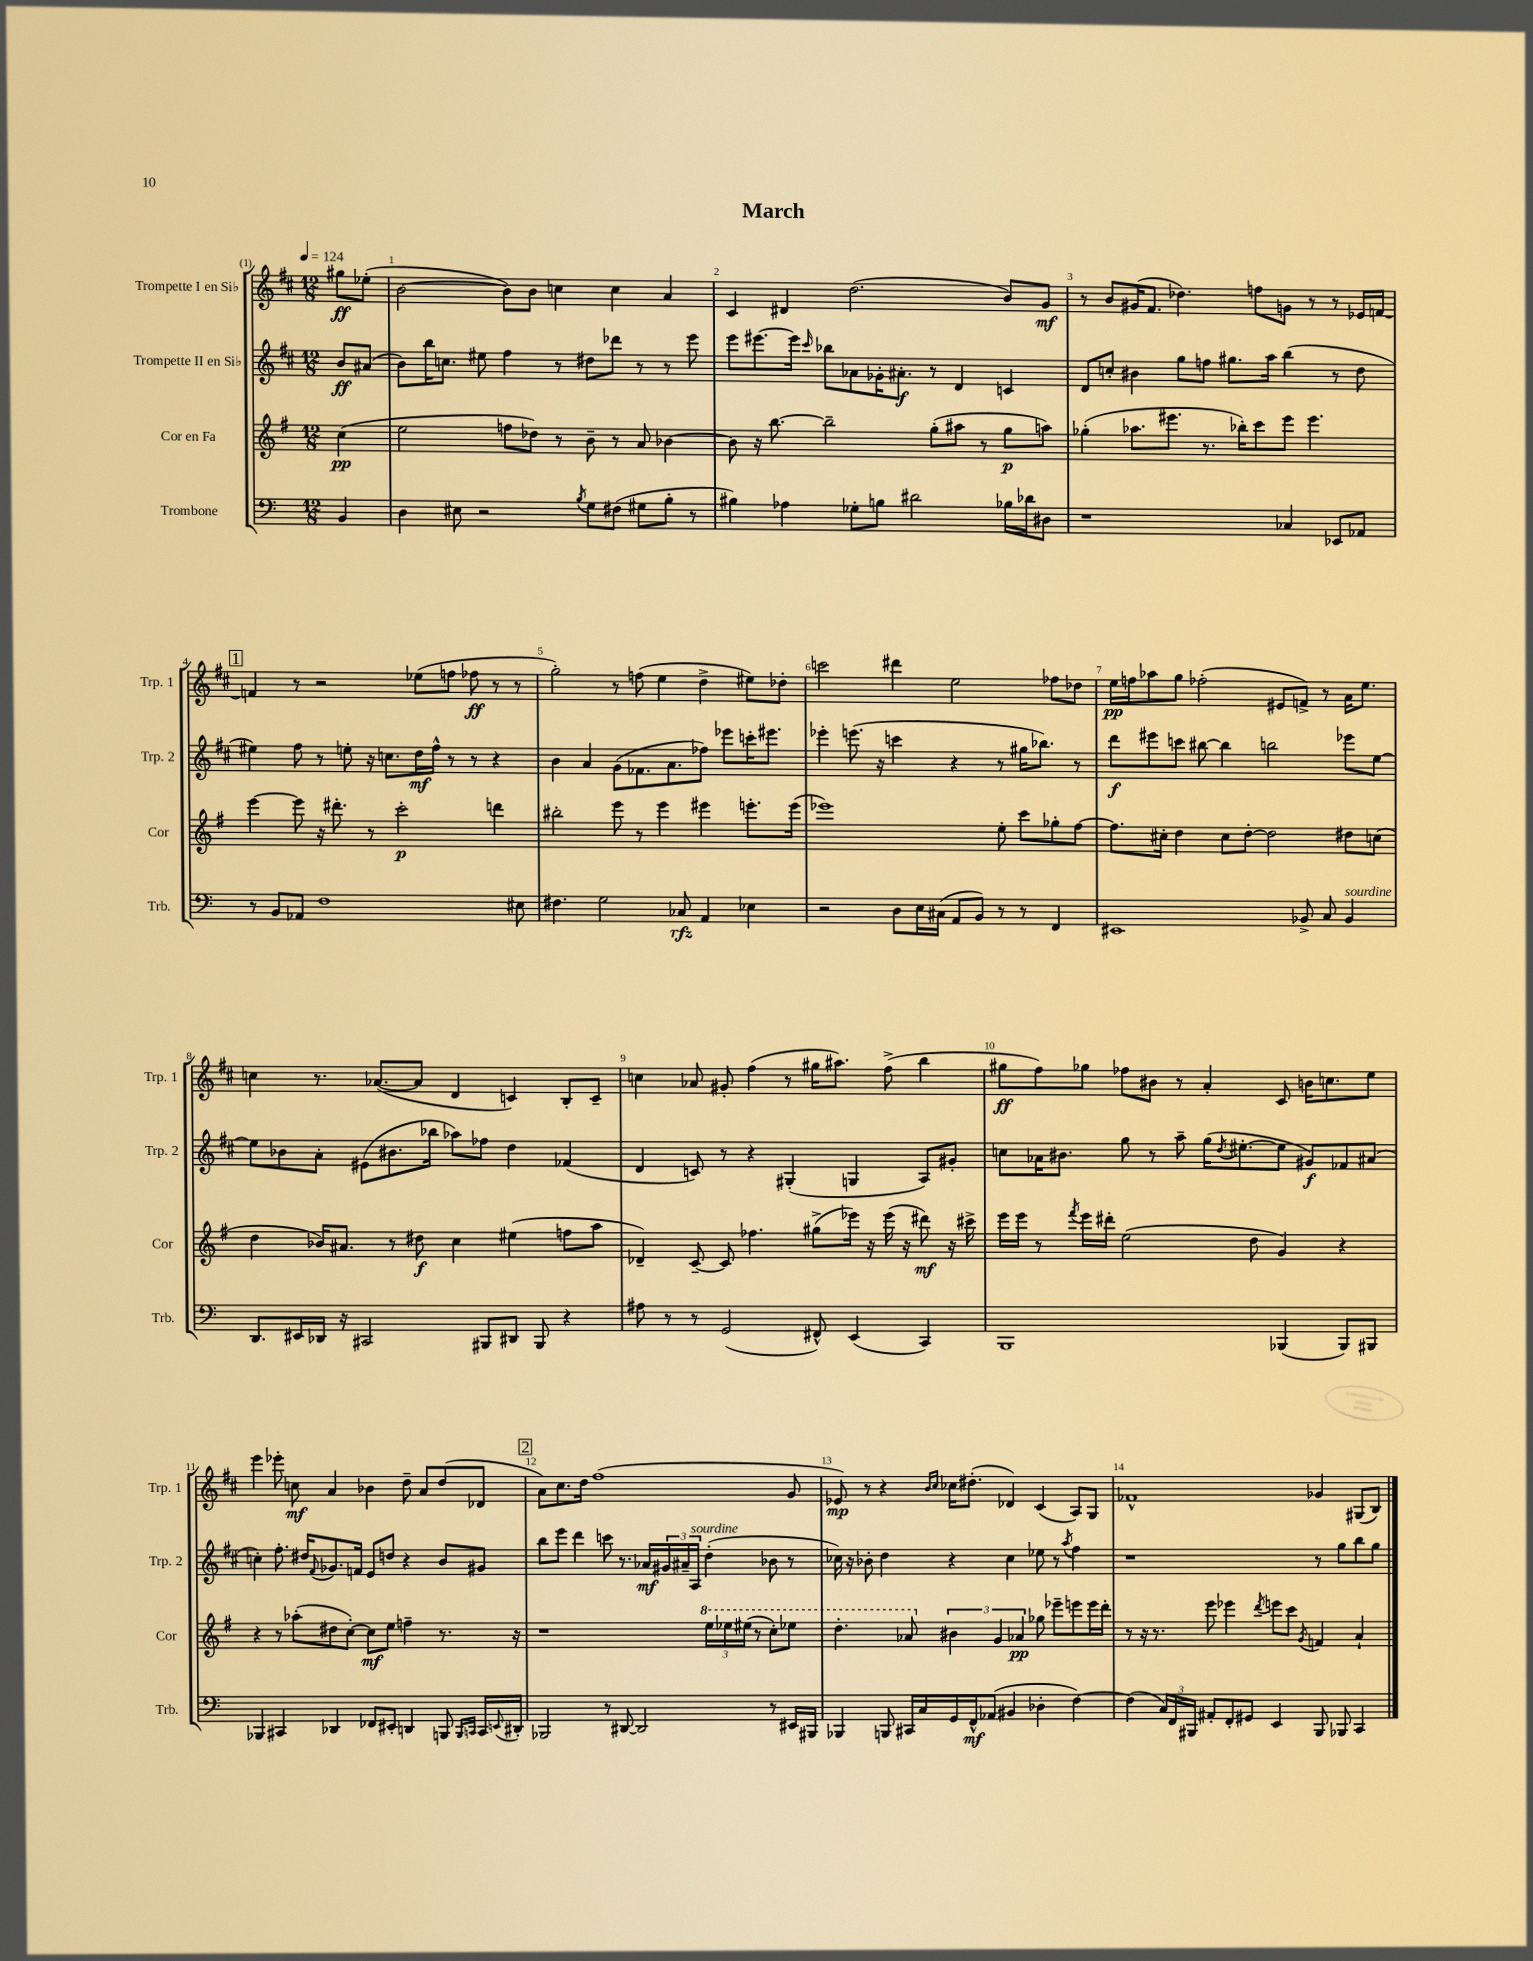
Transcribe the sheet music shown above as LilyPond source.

\header { title = "March" }
<<
\new StaffGroup <<
\new Staff = "s0" \with { instrumentName = "Trompette I en Sib" shortInstrumentName = "Trp. 1" } {
    \clef treble \key d \major \numericTimeSignature \time 12/8 \partial 4 \tempo 4 = 124
    gis''8\ff ees''8-.( |
    b'2~ b'8) b'8 c''4 c''4 a'4 |
    cis'4 dis'4 d''2.( b'8) g'8\mf |
    r8 b'8 gis'16( fis'8. des''4.) f''8 g'8 r8 r8 ees'16 f'16~ |
    \mark \markup { \box "1" } f'4 r8 r2 ees''8( f''8 fes''8\ff r8 r8 |
    g''2-.) r8 f''8( e''4 d''4-> eis''8) des''8-. |
    c'''2 dis'''4 e''2 fes''8 des''8 |
    e''16\pp f''16 aes''8 g''8 fes''2-.( eis'8 f'8->) r8 a'16 e''8. |
    c''4 r8. aes'8.~( aes'8 d'4 c'4) b8-. c'8-- |
    c''4 aes'8 gis'8-. fis''4( r8 gis''16 ais''8.) fis''8->( b''4 |
    gis''8\ff fis''8) ges''8 fes''8 bis'8 r8 a'4-. cis'8 b'16 c''8. e''8 |
    e'''4 ees'''8-. c''8\mf a'4 bes'4 d''8-- a'8 d''8( des'8 |
    \mark \markup { \box "2" } a'8) cis''8. d''16 fis''1( g'8 |
    ees'8\mp) r8 r4 \grace { b'16 cis''16 } ces''16 dis''8.-.( des'4) cis'4( a8) g8 |
    fes'1-^ ges'4 gis8( b8) \bar "|." |
}
\new Staff = "s1" \with { instrumentName = "Trompette II en Sib" shortInstrumentName = "Trp. 2" } {
    \clef treble \key d \major \numericTimeSignature \time 12/8 \partial 4
    b'8\ff ais'8( |
    b'8) b''16 c''8. eis''8 fis''4 r8 dis''8 des'''8 r8 r8 e'''8 |
    e'''8 eis'''8.~ eis'''16 \grace { cis'''16 } bes''8 aes'8 ges'16-. ais'8.-.\f r8 d'4 c'4 |
    d'8 c''8-. bis'4 g''8 f''8 gis''8. a''16 b''4( r8 d''8 |
    \mark \markup { \box "1" } eis''4) fis''8 r8 e''8-. r16 c''8. d''16\mf fis''16-^ r8 r8 r4 |
    b'4 a'4 g'8( fes'8. a'8. fes''8) ees'''8 c'''16-. eis'''8. |
    ees'''4-. e'''8.( r16 c'''4 r4 r8 gis''16 bes''8.) r8 |
    d'''8\f eis'''8 c'''8 bis''8~ bis''4 b''2 ees'''8 e''8~ |
    e''8 bes'8 a'8-. eis'8( bis'8. bes''16 aes''8) fes''8 d''4 fes'4( |
    d'4 c'8) r8 r4 gis4-.( g4 a8) gis'8-. |
    c''8 aes'16 bis'8. g''8 r8 a''8-- g''16( \acciaccatura { d''8 } eis''8.~-. eis''8 gis'8\f) fes'8 ais'8( |
    c''4-.) fis''8.-. dis''16 \appoggiatura { fis'8 } ges'8. f'16 e'8 d''8 r4 b'8 gis'8 |
    \mark \markup { \box "2" } b''8 e'''8 d'''4 c'''8 r8. aes'16\mf \tuplet 3/2 { gis'16 ais'16-- a16^\markup { \italic "sourdine" } } d''4-.( bes'8 r8 |
    ces''16) r16 bes'8-. d''4 r4 ces''4 ees''8 r8 \acciaccatura { a''8 } fis''4 |
    r1 r8 g''8 b''8 g''8 \bar "|." |
}
\new Staff = "s2" \with { instrumentName = "Cor en Fa" shortInstrumentName = "Cor" } {
    \clef treble \key g \major \numericTimeSignature \time 12/8 \partial 4
    c''4\pp( |
    e''2 f''8 des''8) r8 b'8-- r8 a'8 bes'4~ |
    bes'8 r16 b''8.~ b''2-- g''8-.( ais''8 r8 g''8\p a''8) |
    ges''4-.( aes''8. eis'''8. r8. bes''16-.) c'''8 eis'''8 eis'''4. |
    \mark \markup { \box "1" } e'''4~ e'''8 r16 dis'''8.-. r8 c'''2-.\p d'''4 |
    bis''2-. e'''8 r8 e'''4 eis'''4 e'''8.-. e'''16( |
    ees'''1) e''8-. c'''8 ges''8-. fis''8~ |
    fis''8. cis''16-. d''4 cis''8 d''8~-. d''2 dis''8 c''8( |
    d''4 bes'16) ais'8. r8 dis''8\f c''4 eis''4( f''8 a''8 |
    des'4--) c'8~-- c'8 fes''4. gis''8->( ees'''16) r16 ees'''16( r16 dis'''8\mf) r16 cis'''16-> |
    e'''16 e'''16 r8 \acciaccatura { fis'''8 } e'''16 dis'''16-. e''2( d''8 g'4) r4 |
    r4 r8 aes''8-.( dis''8 c''8~-.) c''8\mf e''8 f''4-- r8. r16 |
    \mark \markup { \box "2" } r1 \tuplet 3/2 { \ottava #1 e'''16 ees'''16 eis'''16( } r8 c'''8-.) ees'''8 |
    d'''4.-. aes''8 \ottava #0 \tuplet 3/2 { bis'4 g'4 aes'4\pp } ges''8 ees'''8-- e'''8 e'''16 d'''16-. |
    r8 r16 r8. e'''8 ees'''4 \acciaccatura { d'''8 } e'''8 c'''8 \acciaccatura { g'8 } f'4 a'4-! \bar "|." |
}
\new Staff = "s3" \with { instrumentName = "Trombone" shortInstrumentName = "Trb." } {
    \clef bass \key c \major \numericTimeSignature \time 12/8 \partial 4
    b,4 |
    d4 eis8 r2 \acciaccatura { b8 } g8 fis8( gis8 b8-. r8 |
    bis4) aes4 ges8-. b8 dis'2 bes16 des'16 dis8 |
    r1 ces4 ees,8 aes,8 |
    \mark \markup { \box "1" } r8 b,8 aes,8 f1 eis8 |
    fis4. g2 ces8\rfz a,4 ees4 |
    r2 d8 e16 cis16( a,8 b,8) r8 r8 f,4 |
    eis,1 bes,8-> c8 bes,4^\markup { \italic "sourdine" } |
    d,8. eis,16 des,16 r16 cis,2 bis,,8 dis,8 bis,,8 r4 |
    ais8 r8 r8 g,2( fis,8-^) e,4( c,4) |
    b,,1 bes,,4( bes,,8) bis,,8 |
    bes,,4 cis,4 des,4 fes,8 eis,8-. d,4 b,,8 \grace { b,,16 c,16 } c,16 \appoggiatura { e,8 } dis,16-. |
    \mark \markup { \box "2" } bes,,2 r8 dis,8~ dis,2 r8 eis,16 bis,,16 |
    bes,,4 b,,8 cis,16 c16 g,16 f,16-^\mf aes,8( bis,4 des4-. f4~) |
    f4( \tuplet 3/2 { c16) f,16 bis,,16 } ais,8-. f,8-. gis,8 e,4 bis,,8 bes,,8 c,4 \bar "|." |
}
>>
>>
\layout { \context { \Score \override BarNumber.break-visibility = ##(#f #t #t) barNumberVisibility = #all-bar-numbers-visible } }
